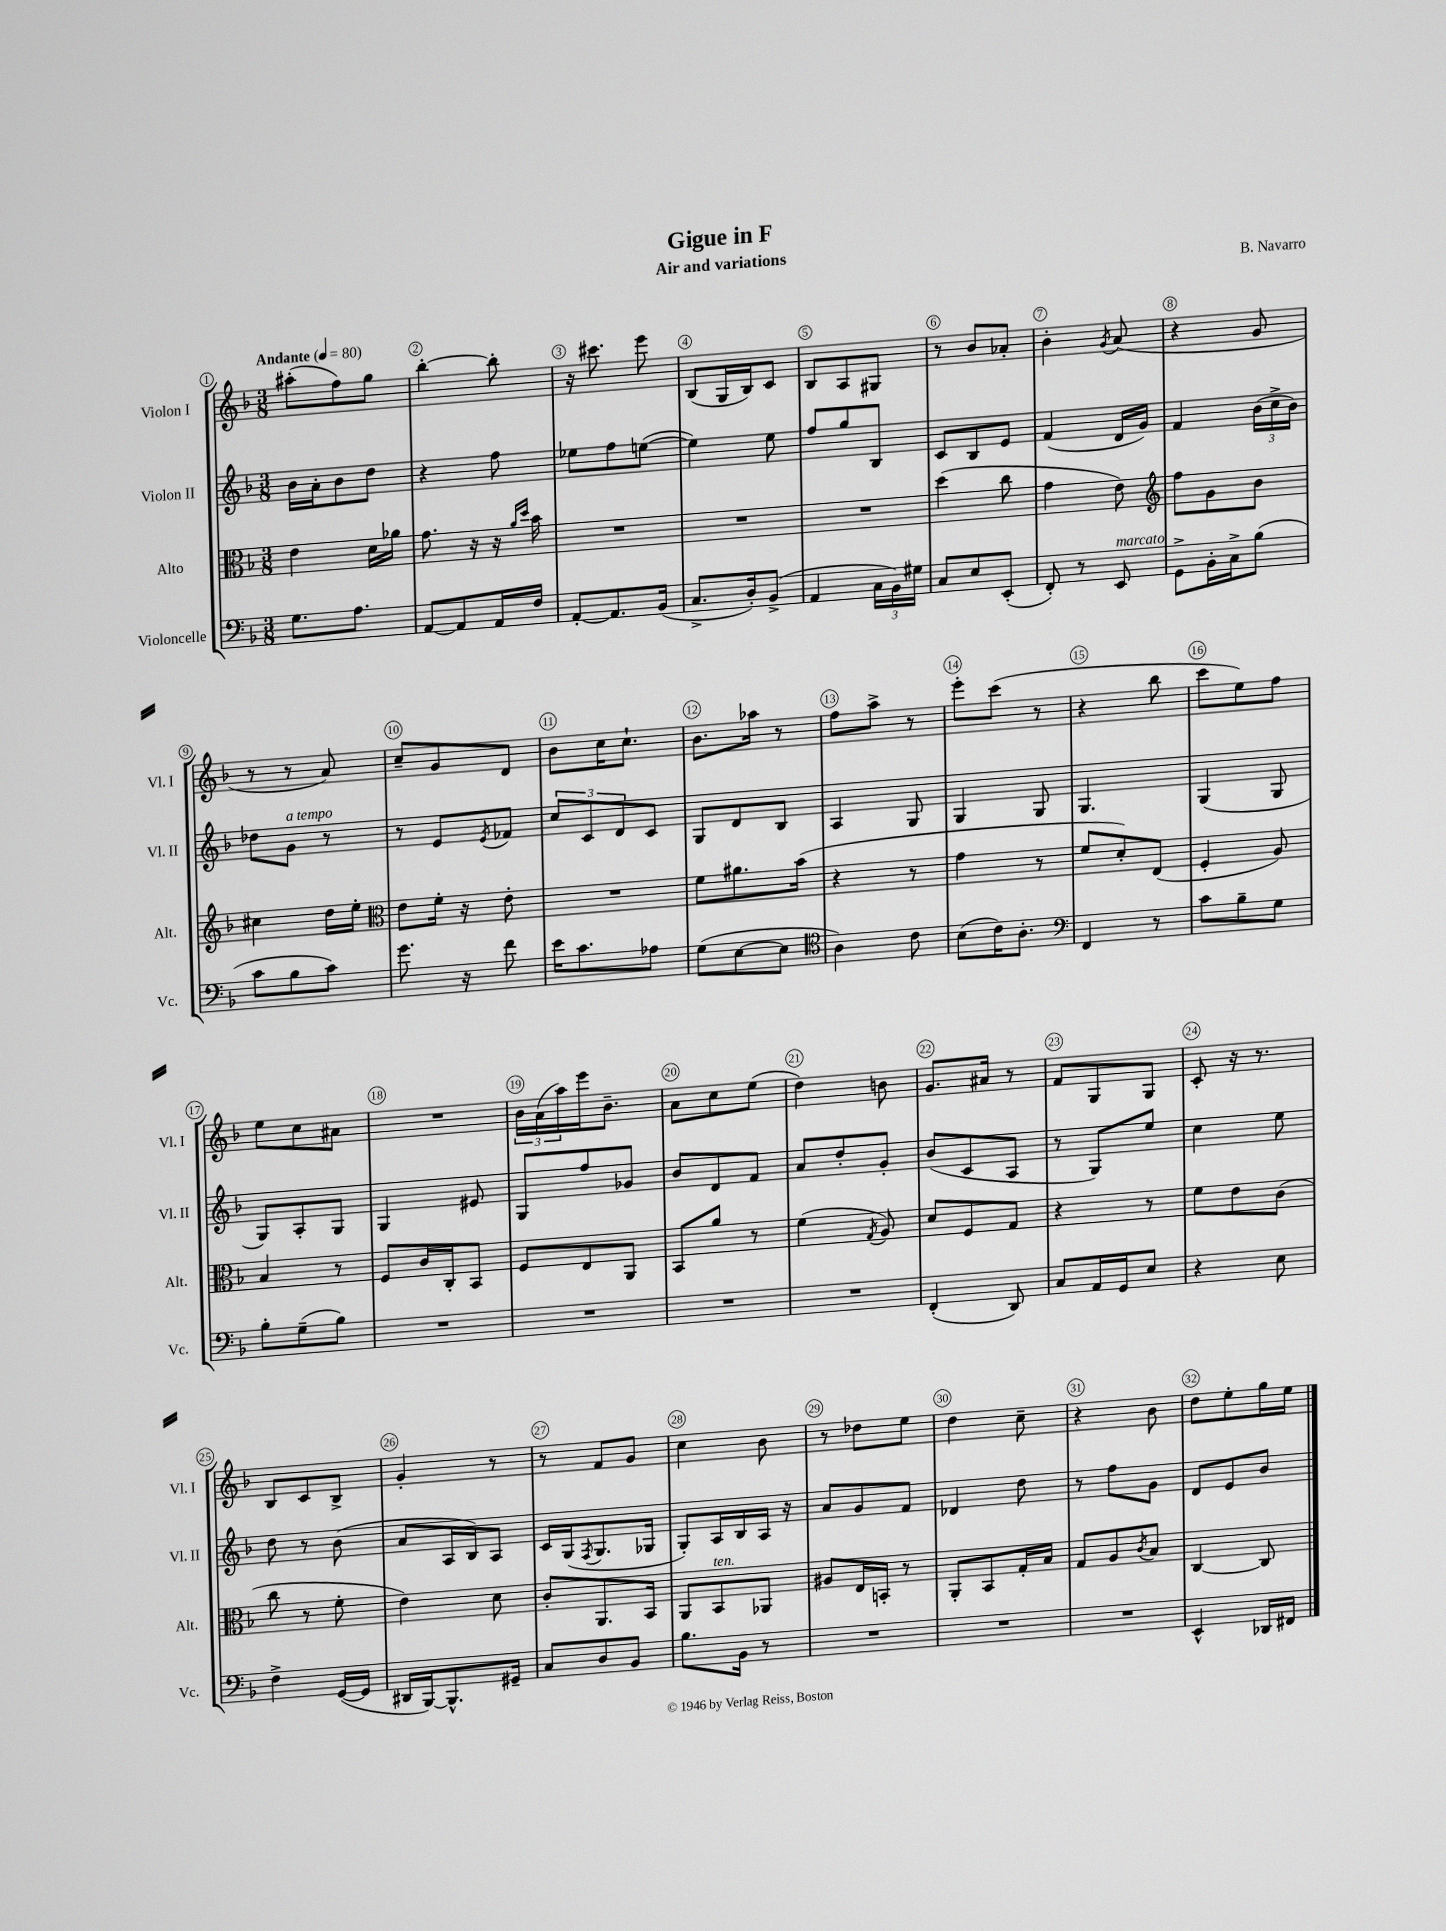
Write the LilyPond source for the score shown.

\header { title = "Gigue in F" composer = "B. Navarro" subtitle = "Air and variations" }
<<
\new StaffGroup <<
\new Staff = "s0" \with { instrumentName = "Violon I" shortInstrumentName = "Vl. I" } {
    \clef treble \key f \major \numericTimeSignature \time 3/8 \tempo "Andante" 4 = 80
    ais''8-.( f''8) g''8 |
    bes''4~-. bes''8-. |
    r16 cis'''8. e'''8 |
    bes8( g16 bes16) c'8 |
    bes8 a8 gis8 |
    r8 bes'8 aes'8-. |
    bes'4-. \acciaccatura { g'8 } a'8( |
    r4 g'8 |
    r8 r8 a'8) |
    c''8-- g'8 d'8 |
    bes'8 c''16 c''8.-! |
    bes'8. aes''16 r8 |
    f''8 a''8-> r8 |
    e'''8-. c'''8( r8 |
    r4 bes''8 |
    c'''8 e''8) f''8 |
    e''8 c''8 ais'8 |
    R4. |
    \tuplet 3/2 { bes'16 a'16( a''16) } e'''16 bes'8.-- |
    a'8 c''8 e''8( |
    d''4) b'8 |
    g'8. ais'16 r8 |
    f'8 g8 g8 |
    c'8-. r16 r8. |
    bes8 c'8 bes8-> |
    g'4-. r8 |
    r8 f'8 g'8 |
    c''4 bes'8 |
    r8 des''8 e''8 |
    d''4 c''8-- |
    r4 bes'8 |
    d''8 e''8-. g''16 e''16 \bar "|." |
}
\new Staff = "s1" \with { instrumentName = "Violon II" shortInstrumentName = "Vl. II" } {
    \clef treble \key f \major \numericTimeSignature \time 3/8
    bes'16 a'16-. bes'8 d''8 |
    r4 f''8 |
    ees''8 f''8 e''8~( |
    e''4) e''8 |
    f''8 g''8 bes8 |
    c'8 bes8 e'8 |
    f'4( d'16 g'16) |
    f'4 \tuplet 3/2 { bes'16( c''16-> bes'16) } |
    des''8 g'8^\markup { \italic "a tempo" } r8 |
    r8 e'8 \acciaccatura { e'8 } fes'8 |
    \tuplet 3/2 { c''8 c'8 d'8 } c'8 |
    g8 d'8 bes8 |
    a4 g8 |
    g4 g8 |
    g4. |
    g4( g8 |
    g8) a8-. g8 |
    g4 eis'8 |
    g8 f''8 ges'8 |
    bes'8 d'8 f'8 |
    a'8 d''8-. g'8-. |
    bes'8( c'8 a8 |
    r8 g8) e''8 |
    c''4 e''8 |
    d''8 r8 bes'8( |
    a'8 a16 bes16) a8 |
    c'16 g16( \acciaccatura { f8 } g8. ges16 |
    g8-.) a16 bes16 a16 r16 |
    a'8 g'8 f'8 |
    des'4 d''8 |
    r8 f''8 g'8 |
    d'8 e'8 bes'8 \bar "|." |
}
\new Staff = "s2" \with { instrumentName = "Alto" shortInstrumentName = "Alt." } {
    \clef alto \key f \major \numericTimeSignature \time 3/8
    e'4 d'16 aes'16 |
    g'8. r16 r16 \grace { a'16 d''16 } bes'16 |
    R4. |
    R4. |
    R4. |
    d''4( c''8 |
    g'4 e'8) |
    \clef treble f''8 g'8 bes'8 |
    cis''4 d''16 e''16-. |
    \clef alto e'8 f'16-. r16 e'8-. |
    R4. |
    f'8 ais'8. bes'16( |
    r4 r8 |
    g'4 r8 |
    f'8 d'8-.) e8( |
    f4-. a8) |
    bes4 r8 |
    f8 c'16 c16-. bes,8 |
    f8 e8 a,8 |
    bes,8 a'8 r8 |
    f'4( \acciaccatura { g8 } a8) |
    d'8 f8 g8 |
    r4 r8 |
    f'8 e'8 c'8( |
    c''8 r8 f'8-. |
    e'4) d'8 |
    c'8-. a,8. bes,16 |
    a,8 bes,8^\markup { \italic "ten." } aes,8 |
    ais8 e16 b,16-. r8 |
    a,8-. bes,8 g16-. bes16 |
    g8 a8 \acciaccatura { c'8 } bes8 |
    c4~ c8 \bar "|." |
}
\new Staff = "s3" \with { instrumentName = "Violoncelle" shortInstrumentName = "Vc." } {
    \clef bass \key f \major \numericTimeSignature \time 3/8
    g8. a8. |
    a,8~ a,8 a,16 f16 |
    a,8~-. a,8. bes,16( |
    c8.-> d16-.) bes,8->( |
    a,4 \tuplet 3/2 { c16 bes,16) gis16 } |
    c8 e8 e,8-.( |
    f,8-.) r8 e,8^\markup { \italic "marcato" } |
    g,8-> bes,16-. c16-> bes8( |
    c'8 bes8 c'8) |
    g'8. r16 f'8 |
    e'16 c'8. aes8 |
    g8( e8~ e8 |
    \clef tenor a4) c'8 |
    bes8( c'16) a8.-. |
    \clef bass f,4 r8 |
    c'8 bes8-- g8 |
    bes8-. g8--( bes8) |
    R4. |
    R4. |
    R4. |
    R4. |
    f,4-.( d,8) |
    c8 a,16 g,16 e8 |
    r4 e8 |
    f4-> g,16~( g,16 |
    dis,16 bes,,16~) bes,,8.-^ gis,16-- |
    c8 d8 bes,8 |
    bes8. bes,16 r8 |
    R4. |
    R4. |
    R4. |
    e,4-^ des,16 fis,16 \bar "|." |
}
>>
>>
\layout { \context { \Score \override BarNumber.break-visibility = ##(#f #t #t) barNumberVisibility = #all-bar-numbers-visible \override BarNumber.stencil = #(make-stencil-circler 0.1 0.3 ly:text-interface::print) } }
